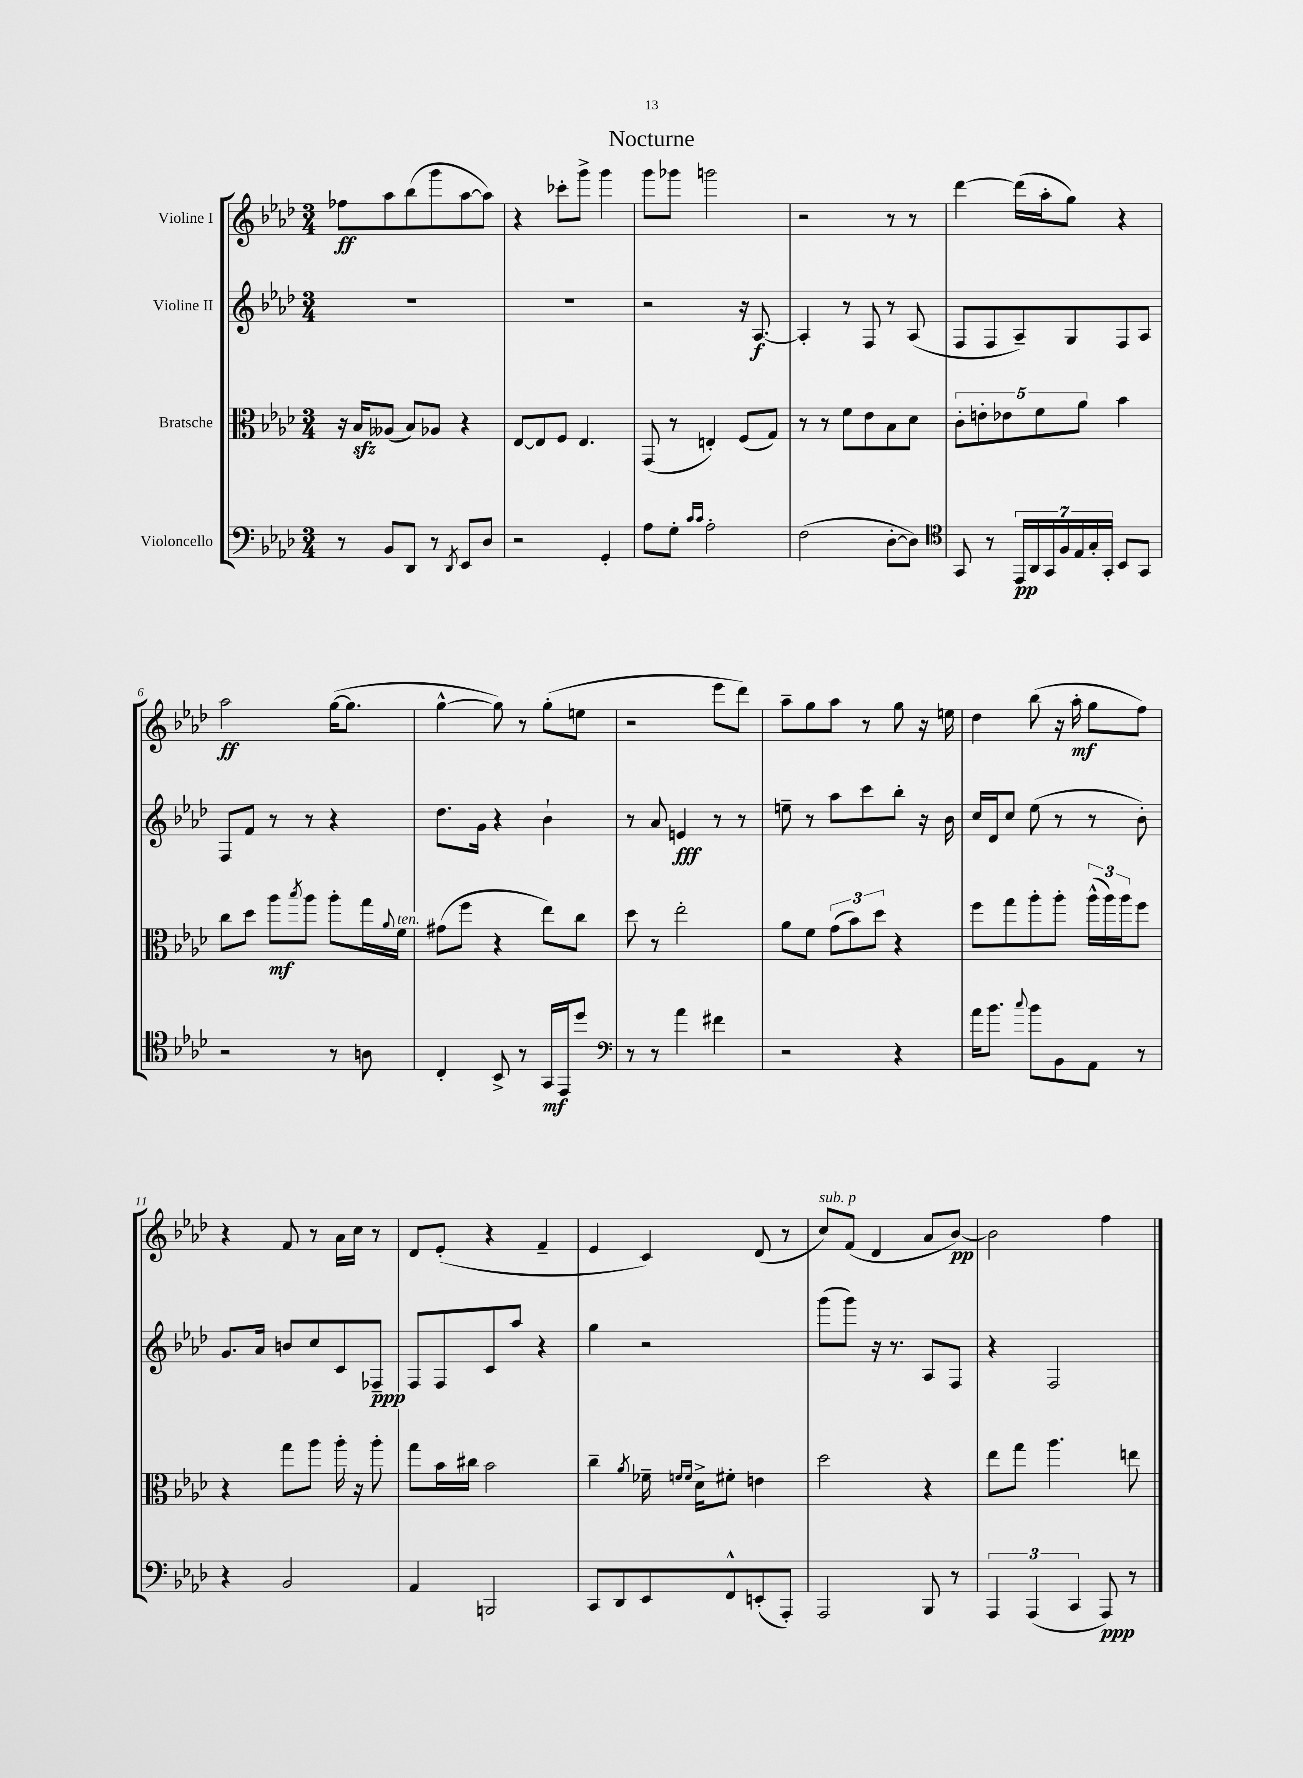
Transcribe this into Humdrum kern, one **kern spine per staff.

**kern	**dynam	**kern	**dynam	**kern	**dynam	**kern	**dynam
*part4	*part4	*part3	*part3	*part2	*part2	*part1	*part1
*staff4	*staff4	*staff3	*staff3	*staff2	*staff2	*staff1	*staff1
*I"Violoncello	*	*I"Bratsche	*	*I"Violine II	*	*I"Violine I	*
*clefF4	*	*clefC3	*	*clefG2	*	*clefG2	*
*k[b-e-a-d-]	*	*k[b-e-a-d-]	*	*k[b-e-a-d-]	*	*k[b-e-a-d-]	*
*M3/4	*	*M3/4	*	*M3/4	*	*M3/4	*
=1	=1	=1	=1	=1	=1	=1	=1
8r	.	16r	.	2.r	.	8ff-X\L	ff
.	.	16B-zz/KL	.	.	.	.	.
8BB-/L	.	(8A--X/J	.	.	.	8aa-\	.
8DD-/J	.	8B-/L)	.	.	.	(8bb-\	.
8r	.	8A-X/J	.	.	.	8ggg\	.
8qDD-/	.	.	.	.	.	.	.
8EE-/L	.	4r	.	.	.	[8aa-\	.
8D-/J	.	.	.	.	.	8aa-\J])	.
=2	=2	=2	=2	=2	=2	=2	=2
2r	.	[8E-/L	.	2.r	.	4r	.
.	.	8E-/]	.	.	.	.	.
.	.	8F/J	.	.	.	8ccc-X'\L	.
.	.	4.E-/	.	.	.	8ggg^\J	.
4GG'/	.	.	.	.	.	4ggg\	.
=3	=3	=3	=3	=3	=3	=3	=3
8A-\L	.	(8GG/	.	2r	.	8ggg\L	.
8G'\J	.	8r	.	.	.	8ggg-X\J	.
16qqc/LL	.	.	.	.	.	.	.
16qqc/JJ	.	.	.	.	.	.	.
2A-'\	.	4En'/)	.	.	.	2gggn\	.
.	.	(8F/L	.	16r	.	.	.
.	.	.	.	[8.A-/	f	.	.
.	.	8G/J)	.	.	.	.	.
=4	=4	=4	=4	=4	=4	=4	=4
(2F\	.	8r	.	4A-'/]	.	2r	.
.	.	8r	.	.	.	.	.
.	.	8f\L	.	8r	.	.	.
.	.	8e-\	.	8F/	.	.	.
[8D-'\L	.	8B-\	.	8r	.	8r	.
8D-\J])	.	8d-\J	.	(8A-/	.	8r	.
=5	=5	=5	=5	=5	=5	=5	=5
*clefC4	*	*	*	*	*	*	*
8GG/	.	10c'\L	.	8F/L	.	[4ddd-\	.
.	.	10en'\	.	.	.	.	.
8r	.	.	.	8F/	.	.	.
.	.	10e-X\	.	.	.	.	.
28EE-/LL	pp	.	.	8A-~/)	.	(16ddd-\LL]	.
28AA-/	.	.	.	.	.	.	.
.	.	10f\	.	.	.	.	.
.	.	.	.	.	.	16aa-'\J	.
28GG/	.	.	.	.	.	.	.
28F/	.	.	.	.	.	.	.
.	.	.	.	8G/	.	8gg\J)	.
28E-/	.	.	.	.	.	.	.
.	.	10a-\J	.	.	.	.	.
28G'/	.	.	.	.	.	.	.
28GG'/JJ	.	.	.	.	.	.	.
8BB-/L	.	4b-\	.	8F/	.	4r	.
8GG/J	.	.	.	8A-/J	.	.	.
!!LO:LB:g=z
=6	=6	=6	=6	=6	=6	=6	=6
2r	.	8cc\L	.	8F/L	.	2aa-\	ff
.	.	8dd-\J	.	8f/J	.	.	.
.	.	8aa-\L	mf	8r	.	.	.
.	.	8qbb-/	.	.	.	.	.
.	.	8aa-\J	.	8r	.	.	.
8r	.	8aa-'\L	.	4r	.	([16gg\KL	.
.	.	.	.	.	.	8.gg\J]	.
8An\	.	16gg\L	.	.	.	.	.
.	.	8qqa-/	.	.	.	.	.
!	!	!LO:TX:a:i:t=ten.	!	!	!	!	!
.	.	16f\JJ	.	.	.	.	.
=7	=7	=7	=7	=7	=7	=7	=7
4C'/	.	(8g#X\L	.	8.dd-\L	.	[4gg^^\	.
.	.	8ff\J	.	.	.	.	.
.	.	.	.	16g\Jk	.	.	.
8BB-^/	.	4r	.	4r	.	8gg\])	.
8r	.	.	.	.	.	8r	.
16GG/LL	mf	8ee-\L)	.	4b-`\	.	(8gg'\L	.
16EE-/J	.	.	.	.	.	.	.
8dd-/J	.	8cc\J	.	.	.	8een\J	.
=8	=8	=8	=8	=8	=8	=8	=8
*clefF4	*	*	*	*	*	*	*
8r	.	8dd-\	.	8r	.	2r	.
8r	.	8r	.	8a-/	.	.	.
4a-\	.	2ee-'\	.	4en/	fff	.	.
4f#X\	.	.	.	8r	.	8eee-\L	.
.	.	.	.	8r	.	8ddd-\J)	.
=9	=9	=9	=9	=9	=9	=9	=9
2r	.	8a-\L	.	8een~\	.	8aa-~\L	.
.	.	8f\J	.	8r	.	8gg\	.
.	.	(12g\L	.	8aa-\L	.	8aa-\J	.
.	.	12b-\)	.	.	.	.	.
.	.	.	.	8ccc\	.	8r	.
.	.	12dd-\J	.	.	.	.	.
4r	.	4r	.	8bb-'\J	.	8gg\	.
.	.	.	.	16r	.	16r	.
.	.	.	.	16b-\	.	16een\	.
=10	=10	=10	=10	=10	=10	=10	=10
16a-\KL	.	8ff\L	.	16cc/LL	.	4dd-\	.
8.b-\J	.	.	.	16d-/J	.	.	.
.	.	8gg\	.	8cc/J	.	.	.
8qqcc/	.	.	.	.	.	.	.
8b-\L	.	8aa-'\	.	(8ee-\	.	(8bb-\	.
8BB-\	.	8aa-'\J	.	8r	.	16r	.
.	.	.	.	.	.	16aa-'\	mf
8AA-\J	.	(24aa-^^\LL	.	8r	.	8gg\L	.
.	.	24aa-\)	.	.	.	.	.
.	.	24aa-\J	.	.	.	.	.
8r	.	8ff\J	.	8b-'\)	.	8ff\J)	.
!!LO:LB:g=z
=11	=11	=11	=11	=11	=11	=11	=11
4r	.	4r	.	8.g/L	.	4r	.
.	.	.	.	16a-/Jk	.	.	.
2BB-/	.	8gg\L	.	8bn/L	.	8f/	.
.	.	8aa-\J	.	8cc/	.	8r	.
.	.	16aa-'\	.	8c/	.	16a-\LL	.
.	.	16r	.	.	.	16cc\JJ	.
.	.	8aa-'\	.	8F-X~/J	ppp	8r	.
=12	=12	=12	=12	=12	=12	=12	=12
4AA-/	.	8gg\L	.	8F/L	.	8d-/L	.
.	.	16b-\L	.	8F/	.	(8e-'/J	.
.	.	16cc#X\JJ	.	.	.	.	.
2BBBn/	.	2b-\	.	8c/	.	4r	.
.	.	.	.	8aa-/J	.	.	.
.	.	.	.	4r	.	4f~/	.
=13	=13	=13	=13	=13	=13	=13	=13
8CC/L	.	4cc~\	.	4gg\	.	4e-/	.
8DD-/	.	.	.	.	.	.	.
.	.	8qa-/	.	.	.	.	.
8EE-/	.	16f-X~\	.	2r	.	4c/)	.
.	.	16qqfn/LL	.	.	.	.	.
.	.	16qqf/JJ	.	.	.	.	.
.	.	16d-^\KL	.	.	.	.	.
8FF^^/	.	8f#X'\J	.	.	.	.	.
(8EEn'/	.	4en\	.	.	.	(8d-/	.
8AAA-'/J)	.	.	.	.	.	8r	.
=14	=14	=14	=14	=14	=14	=14	=14
!	!	!	!	!	!	!LO:TX:a:i:t=sub. p	!
2AAA-/	.	2dd-\	.	(8ggg\L	.	8cc/L)	.
.	.	.	.	8ggg\J)	.	(8f/J	.
.	.	.	.	16r	.	4d-/	.
.	.	.	.	8.r	.	.	.
8BBB-/	.	4r	.	8A-/L	.	8a-/L	.
8r	.	.	.	8F/J	.	[8b-/J)	pp
=15	=15	=15	=15	=15	=15	=15	=15
6AAA-/	.	8ee-\L	.	4r	.	2b-\]	.
.	.	8gg\J	.	.	.	.	.
(6AAA-/	.	.	.	.	.	.	.
.	.	4.aa-\	.	2F/	.	.	.
6CC/	.	.	.	.	.	.	.
8AAA-/)	ppp	.	.	.	.	4ff\	.
8r	.	8een\	.	.	.	.	.
==	==	==	==	==	==	==	==
*-	*-	*-	*-	*-	*-	*-	*-
